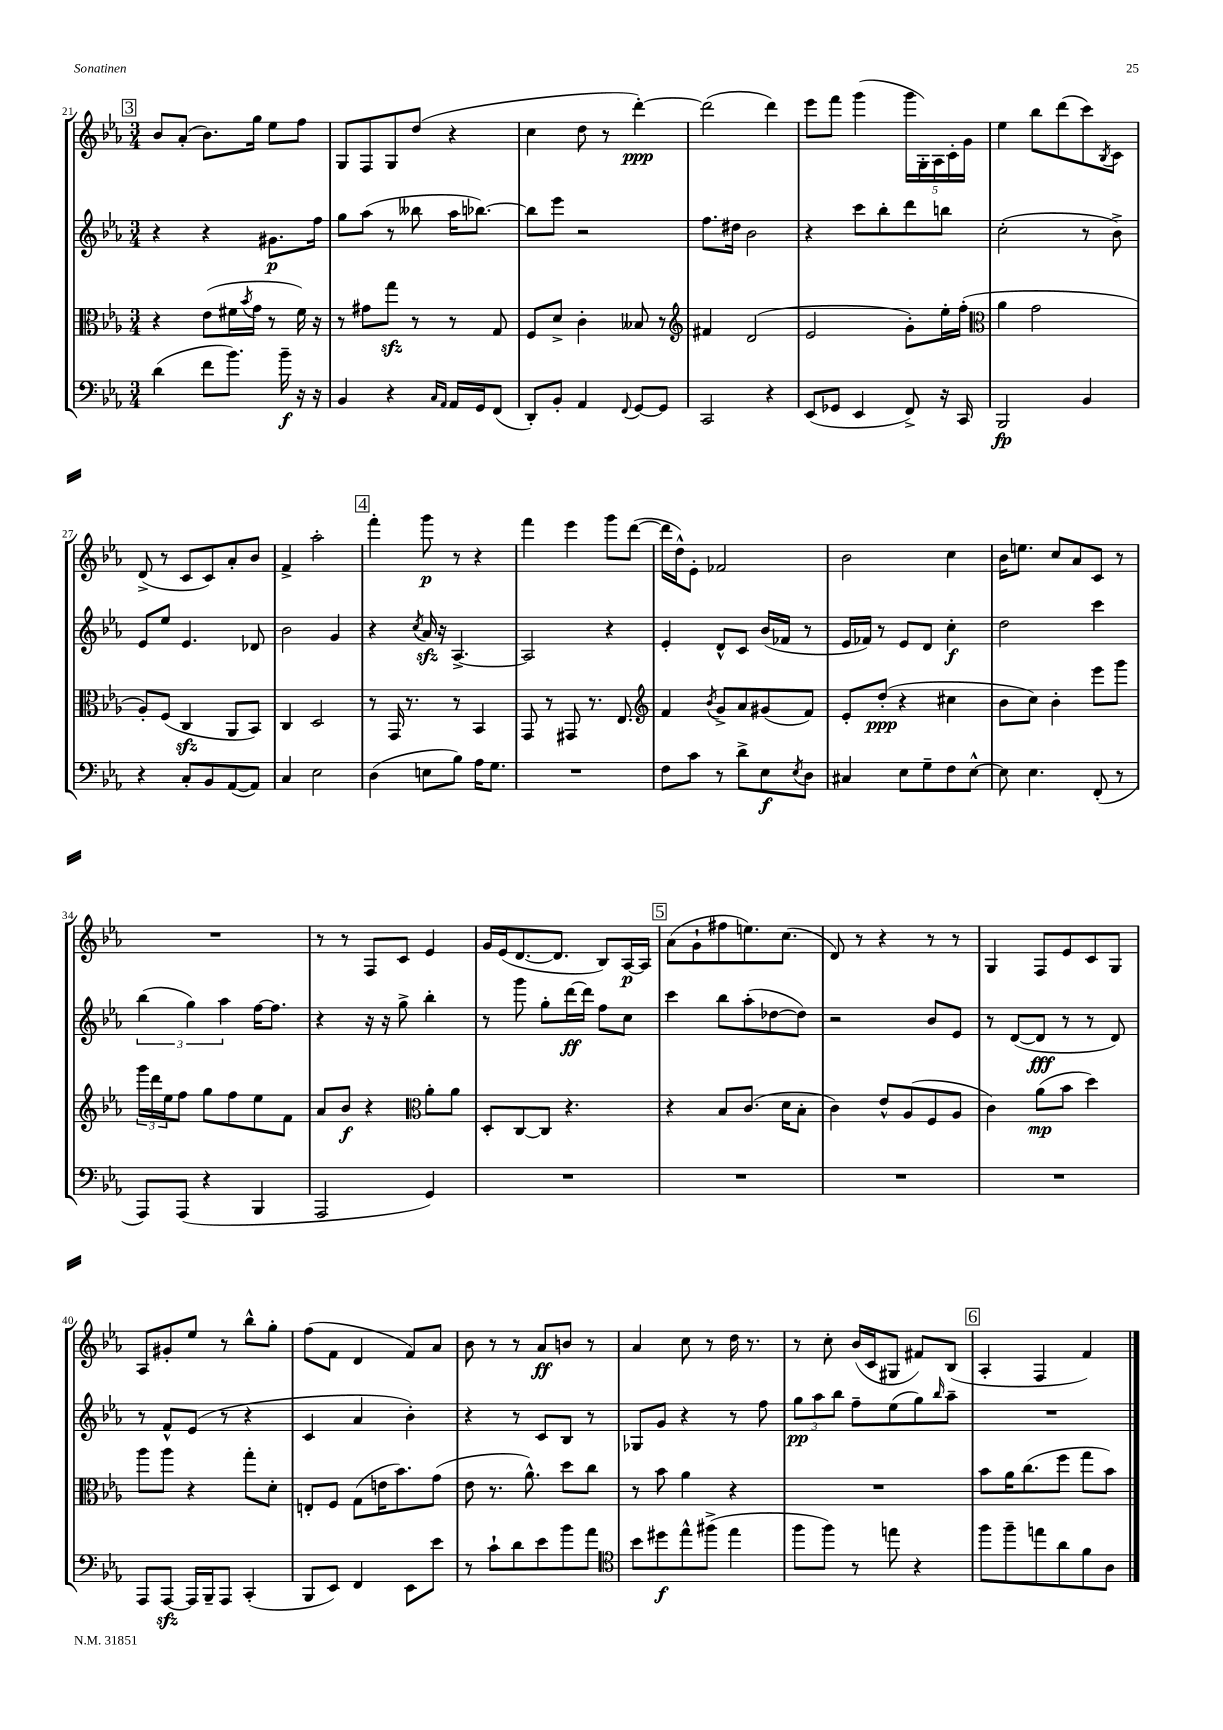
<<
\new StaffGroup <<
\new Staff = "s0" {
    \clef treble \key ees \major \numericTimeSignature \time 3/4
    \mark \markup { \box "3" } bes'8 aes'8-.( bes'8.) g''16 ees''8 f''8 |
    g8 f8 g8 d''8( r4 |
    c''4 d''8 r8 d'''4~-.\ppp) |
    d'''2( d'''4) |
    ees'''8 f'''8 g'''4( \tuplet 5/4 { g'''16 g16-.) aes16 c'16-. g'16 } |
    ees''4 bes''8 d'''8( c'''8) \acciaccatura { bes8 } c'8 |
    d'8->( r8 c'8 c'8) aes'8-. bes'8 |
    f'4-> aes''2-. |
    \mark \markup { \box "4" } f'''4-. g'''8\p r8 r4 |
    f'''4 ees'''4 g'''8 d'''8~( |
    d'''16 d''16-^) ees'8-. fes'2 |
    bes'2 c''4 |
    bes'16 e''8. c''8 aes'8 c'8 r8 |
    R2. |
    r8 r8 f8 c'8 ees'4 |
    g'16 ees'16( d'8.~ d'8. bes8) aes16~\p aes16 |
    \mark \markup { \box "5" } aes'8( g'8-! fis''8 e''8.) c''8.( |
    d'8) r8 r4 r8 r8 |
    g4 f8 ees'8 c'8 g8 |
    aes8 gis'8-. ees''8 r8 bes''8-^ g''8-. |
    f''8( f'8 d'4 f'8) aes'8 |
    bes'8 r8 r8 aes'8\ff b'8 r8 |
    aes'4 c''8 r8 d''16 r8. |
    r8 c''8-. bes'16( c'16 gis8 fis'8) bes8( |
    \mark \markup { \box "6" } aes4-. f4 f'4) \bar "|." |
}
\new Staff = "s1" {
    \clef treble \key ees \major \numericTimeSignature \time 3/4
    \mark \markup { \box "3" } r4 r4 gis'8.\p f''16 |
    g''8 aes''8( r8 beses''8 aes''16 bes''8.~) |
    bes''8 ees'''8 r2 |
    f''8. dis''16 bes'2 |
    r4 c'''8 bes''8-. d'''8 b''8 |
    c''2-.( r8 bes'8->) |
    ees'8 ees''8 ees'4. des'8 |
    bes'2 g'4 |
    \mark \markup { \box "4" } r4 \acciaccatura { c''8 } aes'16\sfz r16 aes4.~-> |
    aes2 r4 |
    ees'4-. d'8-^ c'8 bes'16( fes'16 r8 |
    ees'16 fes'16) r8 ees'8 d'8 c''4-.\f |
    d''2 c'''4 |
    \tuplet 3/2 { bes''4( g''4) aes''4 } f''16~ f''8. |
    r4 r16 r16 g''8-> bes''4-. |
    r8 g'''8 g''8-. d'''16~\ff d'''16 f''8 c''8 |
    \mark \markup { \box "5" } c'''4 bes''8 aes''8-.( des''8~ des''8) |
    r2 bes'8 ees'8 |
    r8 d'8~( d'8\fff r8 r8 d'8) |
    r8 f'8-^ ees'8( r8 r4 |
    c'4 aes'4 bes'4-.) |
    r4 r8 c'8 bes8 r8 |
    ges8 g'8 r4 r8 f''8 |
    \tuplet 3/2 { g''8\pp aes''8 bes''8 } f''8-- ees''8( g''8) \grace { bes''16 } aes''8-- |
    \mark \markup { \box "6" } R2. \bar "|." |
}
\new Staff = "s2" {
    \clef alto \key ees \major \numericTimeSignature \time 3/4
    \mark \markup { \box "3" } r4 ees'8( fis'16 \acciaccatura { bes'8 } g'16 r8 fis'16) r16 |
    r8 gis'8 g''8\sfz r8 r8 g8 |
    f8 d'8-> c'4-. beses8 r8 |
    \clef treble fis'4 d'2( |
    ees'2 g'8-.) ees''16-. f''16-.( |
    \clef alto aes'4 g'2 |
    aes8-.) f8( c4\sfz aes,8 bes,8) |
    c4 d2 |
    \mark \markup { \box "4" } r8 g,16 r8. r8 bes,4 |
    g,8 r8 gis,8 r8. ees8. |
    \clef treble f'4 \acciaccatura { bes'8 } g'8-> aes'8 gis'8( f'8) |
    ees'8-. d''8-.\ppp( r4 cis''4 |
    bes'8 c''8) bes'4-. ees'''8 g'''8 |
    \tuplet 3/2 { g'''16 d'''16 ees''16 } f''8 g''8 f''8 ees''8 f'8 |
    aes'8 bes'8\f r4 \clef alto aes'8-. aes'8 |
    d8-. c8~ c8 r4. |
    \mark \markup { \box "5" } r4 bes8 c'8.( d'16 bes8-. |
    c'4) ees'8-^ aes8( f8 aes8 |
    c'4) aes'8\mp( bes'8 d''4) |
    aes''8 aes''8 r4 g''8-. d'8-. |
    e8-. f8 g8( e'16 bes'8.) g'8( |
    ees'8 r8. aes'8.-^) d''8 c''8 |
    r8 bes'8 aes'4 r4 |
    R2. |
    \mark \markup { \box "6" } bes'8 aes'16 c''8.( f''8 g''8 bes'8) \bar "|." |
}
\new Staff = "s3" {
    \clef bass \key ees \major \numericTimeSignature \time 3/4
    \mark \markup { \box "3" } d'4( f'8 bes'8.) bes'16--\f r16 r16 |
    bes,4 r4 \grace { c16 aes,16 } aes,16 g,16 f,8( |
    d,8-.) bes,8-. aes,4 \appoggiatura { f,8 } g,8~ g,8 |
    c,2 r4 |
    ees,8( ges,8 ees,4 f,8->) r16 c,16 |
    bes,,2\fp bes,4 |
    r4 c8-. bes,8 aes,8~( aes,8) |
    c4 ees2 |
    \mark \markup { \box "4" } d4( e8 bes8) aes16 g8. |
    R2. |
    f8 c'8 r8 d'8-> ees8\f \acciaccatura { ees8 } d8 |
    cis4 ees8 g8-- f8 ees8~-^ |
    ees8 ees4. f,8-.( r8 |
    aes,,8) aes,,8( r4 bes,,4 |
    aes,,2 g,4) |
    R2. |
    \mark \markup { \box "5" } R2. |
    R2. |
    R2. |
    aes,,8 aes,,8~\sfz aes,,16 bes,,16-- aes,,8 c,4-.( |
    bes,,8 ees,8) f,4 ees,8 ees'8 |
    r8 c'8-! d'8 ees'8 bes'8 aes'8 |
    \clef tenor bes'8 dis''8\f ees''8-^ fis''8->( ees''4 |
    f''8 f''8) r8 e''8 r4 |
    \mark \markup { \box "6" } f''8 f''8-- e''8 aes'8 f'8 aes8 \bar "|." |
}
>>
>>
\layout { \context { \Score currentBarNumber = #21 } }
